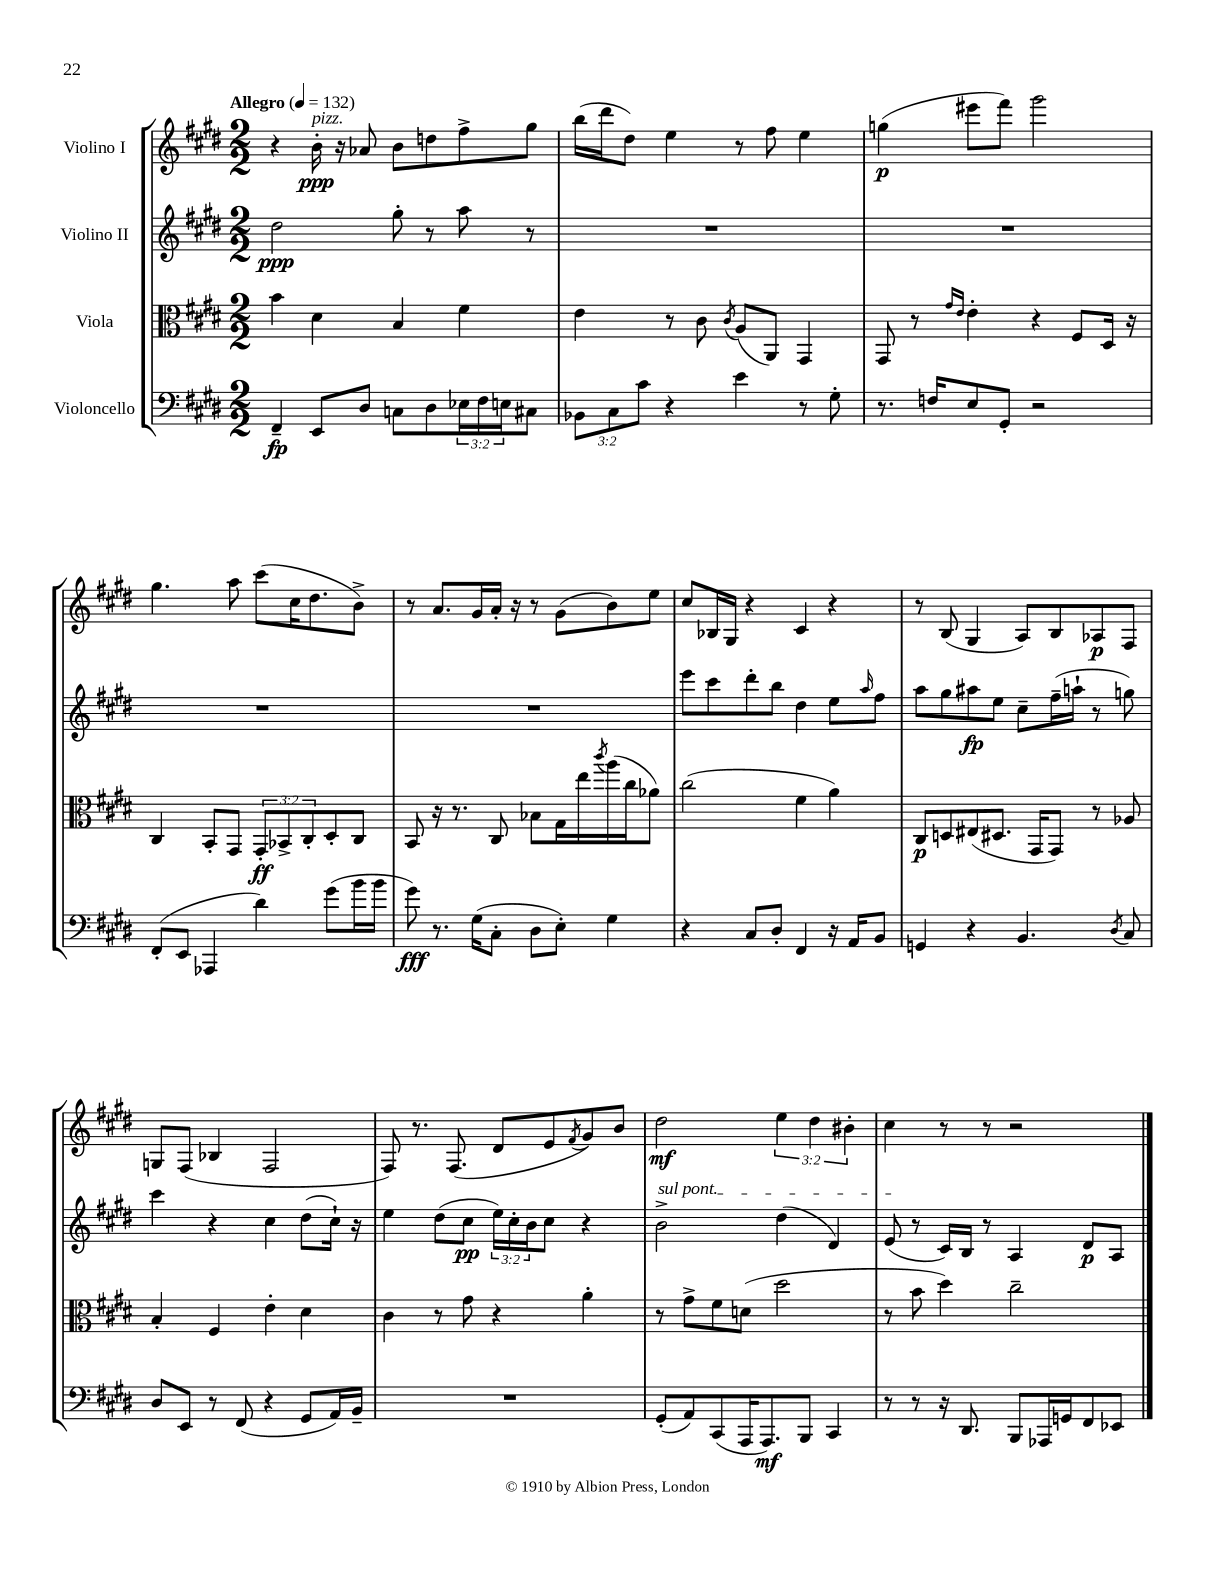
<<
\new StaffGroup <<
\new Staff = "s0" \with { instrumentName = "Violino I" } {
    \clef treble \key e \major \numericTimeSignature \time 2/2 \override Staff.TupletNumber.text = #tuplet-number::calc-fraction-text \tempo "Allegro" 4 = 132
    r4 b'16-.\ppp^\markup { \italic "pizz." } r16 aes'8 b'8 d''8 fis''8-> gis''8 |
    b''16( dis'''16 dis''8) e''4 r8 fis''8 e''4 |
    g''4\p( eis'''8 fis'''8) gis'''2 |
    gis''4. a''8 cis'''8( cis''16 dis''8. b'8->) |
    r8 a'8. gis'16 a'16-. r16 r8 gis'8( b'8) e''8 |
    cis''8 bes16 gis16 r4 cis'4 r4 |
    r8 b8( gis4 a8) b8 aes8\p fis8 |
    g8 fis8( bes4 fis2 |
    fis8) r8. fis8.( dis'8 e'8 \acciaccatura { fis'8 } gis'8) b'8 |
    dis''2\mf \tuplet 3/2 { e''4 dis''4 bis'4-. } |
    cis''4 r8 r8 r2 \bar "|." |
}
\new Staff = "s1" \with { instrumentName = "Violino II" } {
    \clef treble \key e \major \numericTimeSignature \time 2/2 \override Staff.TupletNumber.text = #tuplet-number::calc-fraction-text
    dis''2\ppp gis''8-. r8 a''8 r8 |
    R1 |
    R1 |
    R1 |
    R1 |
    e'''8 cis'''8 dis'''8-. b''8 dis''4 e''8 \grace { a''16 } fis''8 |
    a''8 gis''8 ais''8\fp e''8 cis''8-- fis''16--( a''16-! r8 g''8) |
    cis'''4 r4 cis''4 dis''8( cis''16-!) r16 |
    e''4 dis''8( cis''8\pp \tuplet 3/2 { e''16) cis''16-. b'16 } cis''8 r4 |
    \once \override TextSpanner.bound-details.left.text = \markup { \italic "sul pont." } b'2->\startTextSpan dis''4( dis'4) |
    e'8\stopTextSpan( r8 cis'16) b16 r8 a4 dis'8\p a8 \bar "|." |
}
\new Staff = "s2" \with { instrumentName = "Viola" } {
    \clef alto \key e \major \numericTimeSignature \time 2/2 \override Staff.TupletNumber.text = #tuplet-number::calc-fraction-text
    b'4 dis'4 b4 fis'4 |
    e'4 r8 cis'8 \acciaccatura { cis'8 } a8( a,8) gis,4 |
    gis,8 r8 \grace { gis'16 e'16 } e'4-. r4 fis8 dis16 r16 |
    cis4 b,8-. gis,8 \tuplet 3/2 { gis,8-.\ff bes,8-> cis8-. } dis8-. cis8 |
    b,8 r16 r8. cis8 bes8 gis16 e''16 \acciaccatura { cis'''8 } a''16( cis''16 aes'8) |
    cis''2( fis'4 a'4) |
    cis8\p d8 eis8( dis8. gis,16 gis,8) r8 aes8 |
    b4-. fis4 e'4-. dis'4 |
    cis'4 r8 gis'8 r4 a'4-. |
    r8 gis'8-> fis'8 d'8( dis''2 |
    r8 b'8 dis''4) cis''2-- \bar "|." |
}
\new Staff = "s3" \with { instrumentName = "Violoncello" } {
    \clef bass \key e \major \numericTimeSignature \time 2/2 \override Staff.TupletNumber.text = #tuplet-number::calc-fraction-text
    fis,4--\fp e,8 dis8 c8 dis8 \tuplet 3/2 { ees16 fis16 e16 } cis8 |
    \tuplet 3/2 { bes,8 cis8 cis'8 } r4 e'4 r8 gis8-. |
    r8. f16 e8 gis,8-. r2 |
    fis,8-.( e,8 aes,,4 dis'4) gis'8( b'16 b'16 |
    gis'8\fff) r8. gis16( cis8-. dis8 e8-.) gis4 |
    r4 cis8 dis8-. fis,4 r16 a,16 b,8 |
    g,4 r4 b,4. \acciaccatura { dis8 } cis8 |
    dis8 e,8 r8 fis,8( r4 gis,8 a,16) b,16-- |
    R1 |
    gis,8-.( a,8) cis,8( a,,16 a,,8.\mf) b,,8 cis,4 |
    r8 r8 r16 dis,8. b,,8 aes,,16 g,16 fis,8 ees,8 \bar "|." |
}
>>
>>
\layout { \context { \Score \remove "Bar_number_engraver" } }
